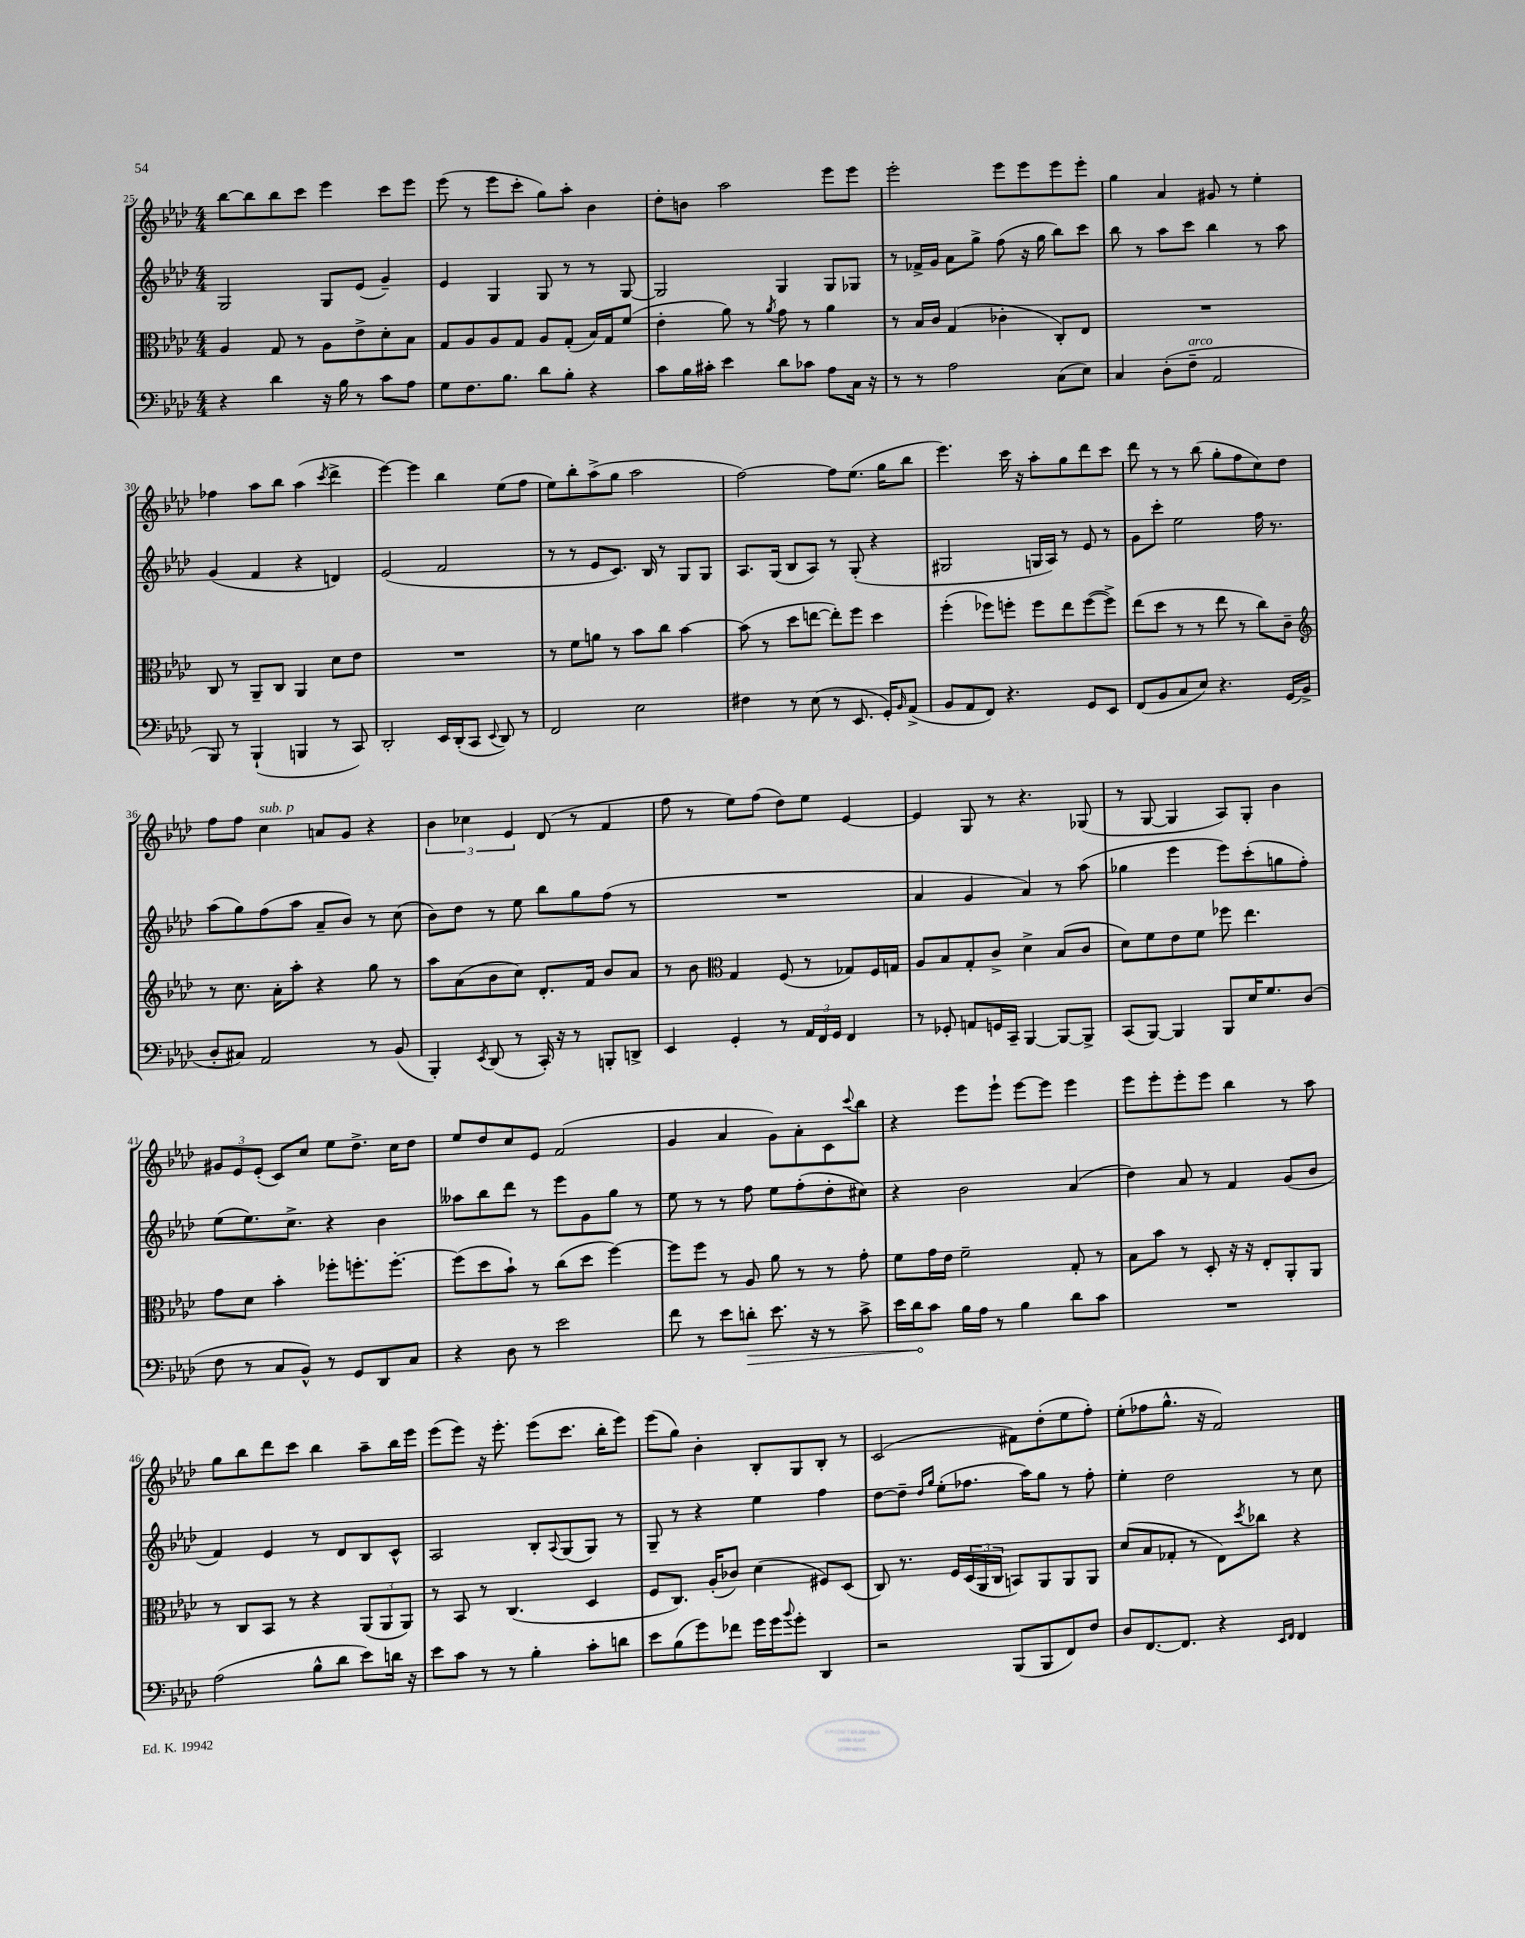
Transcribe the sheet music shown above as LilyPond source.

<<
\new StaffGroup <<
\new Staff = "s0" {
    \clef treble \key aes \major \numericTimeSignature \time 4/4
    bes''8~ bes''8 bes''8 c'''8 ees'''4 c'''8 ees'''8 |
    ees'''8( r8 ees'''8 c'''8-. g''8) aes''8-. bes'4 |
    des''8-. b'8 aes''2 ees'''8 ees'''8 |
    ees'''2-. ees'''8 ees'''8 ees'''8 ees'''8-. |
    g''4 aes'4 gis'8 r8 ees''4-. |
    fes''4 aes''8 bes''8 aes''4( \acciaccatura { c'''8 } des'''4-> |
    ees'''4~) ees'''4 bes''4 ees''8( f''8 |
    ees''8) bes''8-. aes''8->( g''8 aes''2 |
    f''2~) f''8 ees''8.( g''16 bes''8 |
    ees'''4.) c'''16 r16 aes''8-. g''8 des'''8 c'''8 |
    des'''8 r8 r8 bes''8( g''8-. f''8 c''8) des''8 |
    f''8 f''8 c''4^\markup { \italic "sub. p" } a'8 g'8 r4 |
    \tuplet 3/2 { bes'4 ces''4 ees'4 } des'8( r8 f'4 |
    f''8 r8 ees''8) f''8( des''8) ees''8 ees'4~ |
    ees'4 g8 r8 r4. ges8( |
    r8 g8~ g4 aes8) g8-. bes'4 |
    \tuplet 3/2 { gis'8 ees'8 ees'8-.( } c'8) c''8 ees''8 des''8.-> c''16 des''8 |
    ees''8 des''8 c''8 ees'8 f'2( |
    g'4 aes'4 g'8) aes'8-. c'8 \appoggiatura { c'''8 } bes''8 |
    r4 ees'''8 ees'''8-! ees'''8~ ees'''8 ees'''4 |
    ees'''8 ees'''8-. ees'''8-. ees'''8 bes''4 r8 aes''8 |
    g''8 bes''8 des'''8 c'''8 bes''4 aes''8-- bes''16 ees'''16 |
    ees'''8( ees'''8) r16 ees'''8.-. ees'''8( c'''8. bes''16-. ees'''8) |
    ees'''8( g''8) bes'4-. bes8-. g8 bes8-. r8 |
    c'2( fis'8) des''8-.( ees''8 f''8-.) |
    ees''8-.( fes''8 g''8.-^ r16 f'2) \bar "|." |
}
\new Staff = "s1" {
    \clef treble \key aes \major \numericTimeSignature \time 4/4
    g2 g8 ees'8( g'4--) |
    ees'4 g4 g8 r8 r8 g8~ |
    g2 g4 g8 ges8 |
    r8 fes'16-> g'16 aes'8 g''8-> f''8( r16 g''16 bes''8) c'''8 |
    bes''8 r8 aes''8 c'''8 bes''4 r8 aes''8 |
    g'4( f'4 r4 d'4) |
    ees'2( f'2 |
    r8 r8 ees'8 c'8.) bes16 r8 g8 g8 |
    aes8. g16( bes8 aes8) r8 g8-.( r4 |
    gis2 g16 aes16) r8 ees'8 r8 |
    g'8 c'''8-. ees''2 f''16 r8. |
    aes''8( g''8) f''8( aes''8 aes'8-- bes'8) r8 c''8( |
    bes'8) des''8 r8 ees''8 bes''8 g''8 f''8( r8 |
    R1 |
    aes'4 g'4 aes'4) r8 aes''8( |
    ges''4 ees'''4 ees'''8) c'''8-.( g''8 f''8-.) |
    ees''8( ees''8.) c''8.-> r4 bes'4 |
    aeses''8 bes''8 des'''8 r8 ees'''8 g'8 g''8 r8 |
    ees''8 r8 r8 f''8 ees''8 f''8-.( des''8-. cis''8) |
    r4 bes'2 aes'4( |
    des''4) aes'8 r8 f'4 g'8( bes'8 |
    f'4) ees'4 r8 des'8 bes8 c'8-^ |
    aes2 bes8-. \appoggiatura { aes8 } g8( g8) r8 |
    g8-- r8 r4 ees''4 f''4 |
    des''8~ des''8-- \grace { des''16 g''16 } ees''8-.( fes''8. aes''16) g''8 r8 fes''8-. |
    ees''4-. des''2 r8 c''8 \bar "|." |
}
\new Staff = "s2" {
    \clef alto \key aes \major \numericTimeSignature \time 4/4
    aes4 g8 r8 aes8 ees'8-> des'8-. bes8 |
    g8 aes8 aes8 g8 aes8 g8-.( bes16) g16 f'8( |
    ees'4-. aes'8) r8 \acciaccatura { aes'8 } g'8 r8 aes'4 |
    r8 bes16 c'16 g4( ces'4-. c8-.) ees8 |
    R1 |
    c8 r8 aes,8-- c8 aes,4 des'8 ees'8 |
    R1 |
    r8 f'8 a'8 r8 bes'8 c''8 bes'4~ |
    bes'8( r8 des''8 e''8~ e''8-.) f''8 des''4 |
    f''4-.( fes''8) f''8-. f''8 ees''8 f''8~( f''8->) |
    ees''8( des''8 r8 r8 ees''8 r8 c''8) c'8-- |
    \clef treble r8 c''8. aes'16-. aes''8-. r4 g''8 r8 |
    aes''8 aes'8( bes'8 c''8) des'8.-. f'16 bes'8 aes'8 |
    r8 bes'8 \clef alto g4 f8( r8 ges8) f16 g16 |
    aes8 bes8 g8-. c'8-> des'4-> bes8( c'8 |
    des'8) f'8 ees'8 f'8 fes''8 ees''4. |
    g'8 des'8 bes'4-. fes''8-. f''8.-. f''8.~-. |
    f''8( des''8 bes'8-!) r8 c''8( des''8 f''4~) |
    f''8 f''8 r8 aes8 aes'8 r8 r8 g'8-. |
    f'8 g'16 ees'16 f'2-- g8-. r8 |
    bes8 bes'8 r8 des8-. r16 r16 ees8-. aes,8-. aes,8 |
    r8 c8 bes,8 r8 r4 \tuplet 3/2 { aes,8( aes,8 aes,8) } |
    r8 bes,8 r8 c4.( des4 |
    f8 c8.) aes16-.( ces'8) des'4( fis8) des8( |
    c8) r8. f16 \tuplet 3/2 { des16( aes,16 c16 } b,8) aes,8 aes,8 aes,8 |
    des'8( bes8 ges8-. r8 ees8) \acciaccatura { des''8 } ces''8 r4 \bar "|." |
}
\new Staff = "s3" {
    \clef bass \key aes \major \numericTimeSignature \time 4/4
    r4 des'4 r16 bes16 r8 c'8 aes8 |
    g8 f8. bes8. des'8 bes8-. r4 |
    c'8 bes16 cis'16-. ees'4 des'8 ces'8 aes8 c16 r16 |
    r8 r8 aes2 c8( ees8) |
    c4 des8-.( f8--^\markup { \italic "arco" } aes,2 |
    bes,,8) r8 bes,,4-!( b,,4 r8 c,8) |
    des,2-. ees,16 des,16-.( c,8 \appoggiatura { ees,8 } des,8) r8 |
    f,2 ees2 |
    fis4 r8 ees8( r8 ees,8. g,16-.) \grace { bes,16 } aes,8->( |
    bes,8 aes,8 f,8) r4. g,8 ees,8 |
    f,8( bes,8 c8 ees8) r4. g,16( bes,16-> |
    des8-. cis8) aes,2 r8 bes,8( |
    bes,,4-.) \acciaccatura { ees,8 } des,8( r8 c,16-.) r16 r8 b,,8-. d,8-> |
    ees,4 g,4-. r8 \tuplet 3/2 { aes,16 f,16 g,16 } f,4 |
    r8 ges,8-. a,8 g,16 c,16-- bes,,4~ bes,,8~ bes,,8-> |
    c,8( bes,,8~) bes,,4 bes,,8 ees16 g8. des8( |
    f8 r8 c8 bes,8-^) r8 g,8 des,8 c8 |
    r4 des8 r8 ees'2 |
    f'8 r8 ees'8 \once \override Hairpin.circled-tip = ##t d'8-.\> ees'8. r16 r8 c'8-> |
    ees'16 des'16\! c'8 bes16 aes16 r8 bes4 des'8 c'8 |
    R1 |
    aes2( bes8-^ des'8 ees'8) d'16 r16 |
    ees'8 c'8 r8 r8 bes4-. c'8-. d'8 |
    ees'8 bes8( g'8) fes'8 g'16 g'16 \appoggiatura { bes'8 } g'8-. des,4 |
    r2 bes,,8( bes,,8 f,8) f8 |
    des8 f,8.~ f,8. r4 \grace { ees,16 f,16 } f,4 \bar "|." |
}
>>
>>
\layout { \context { \Score currentBarNumber = #25 } }
